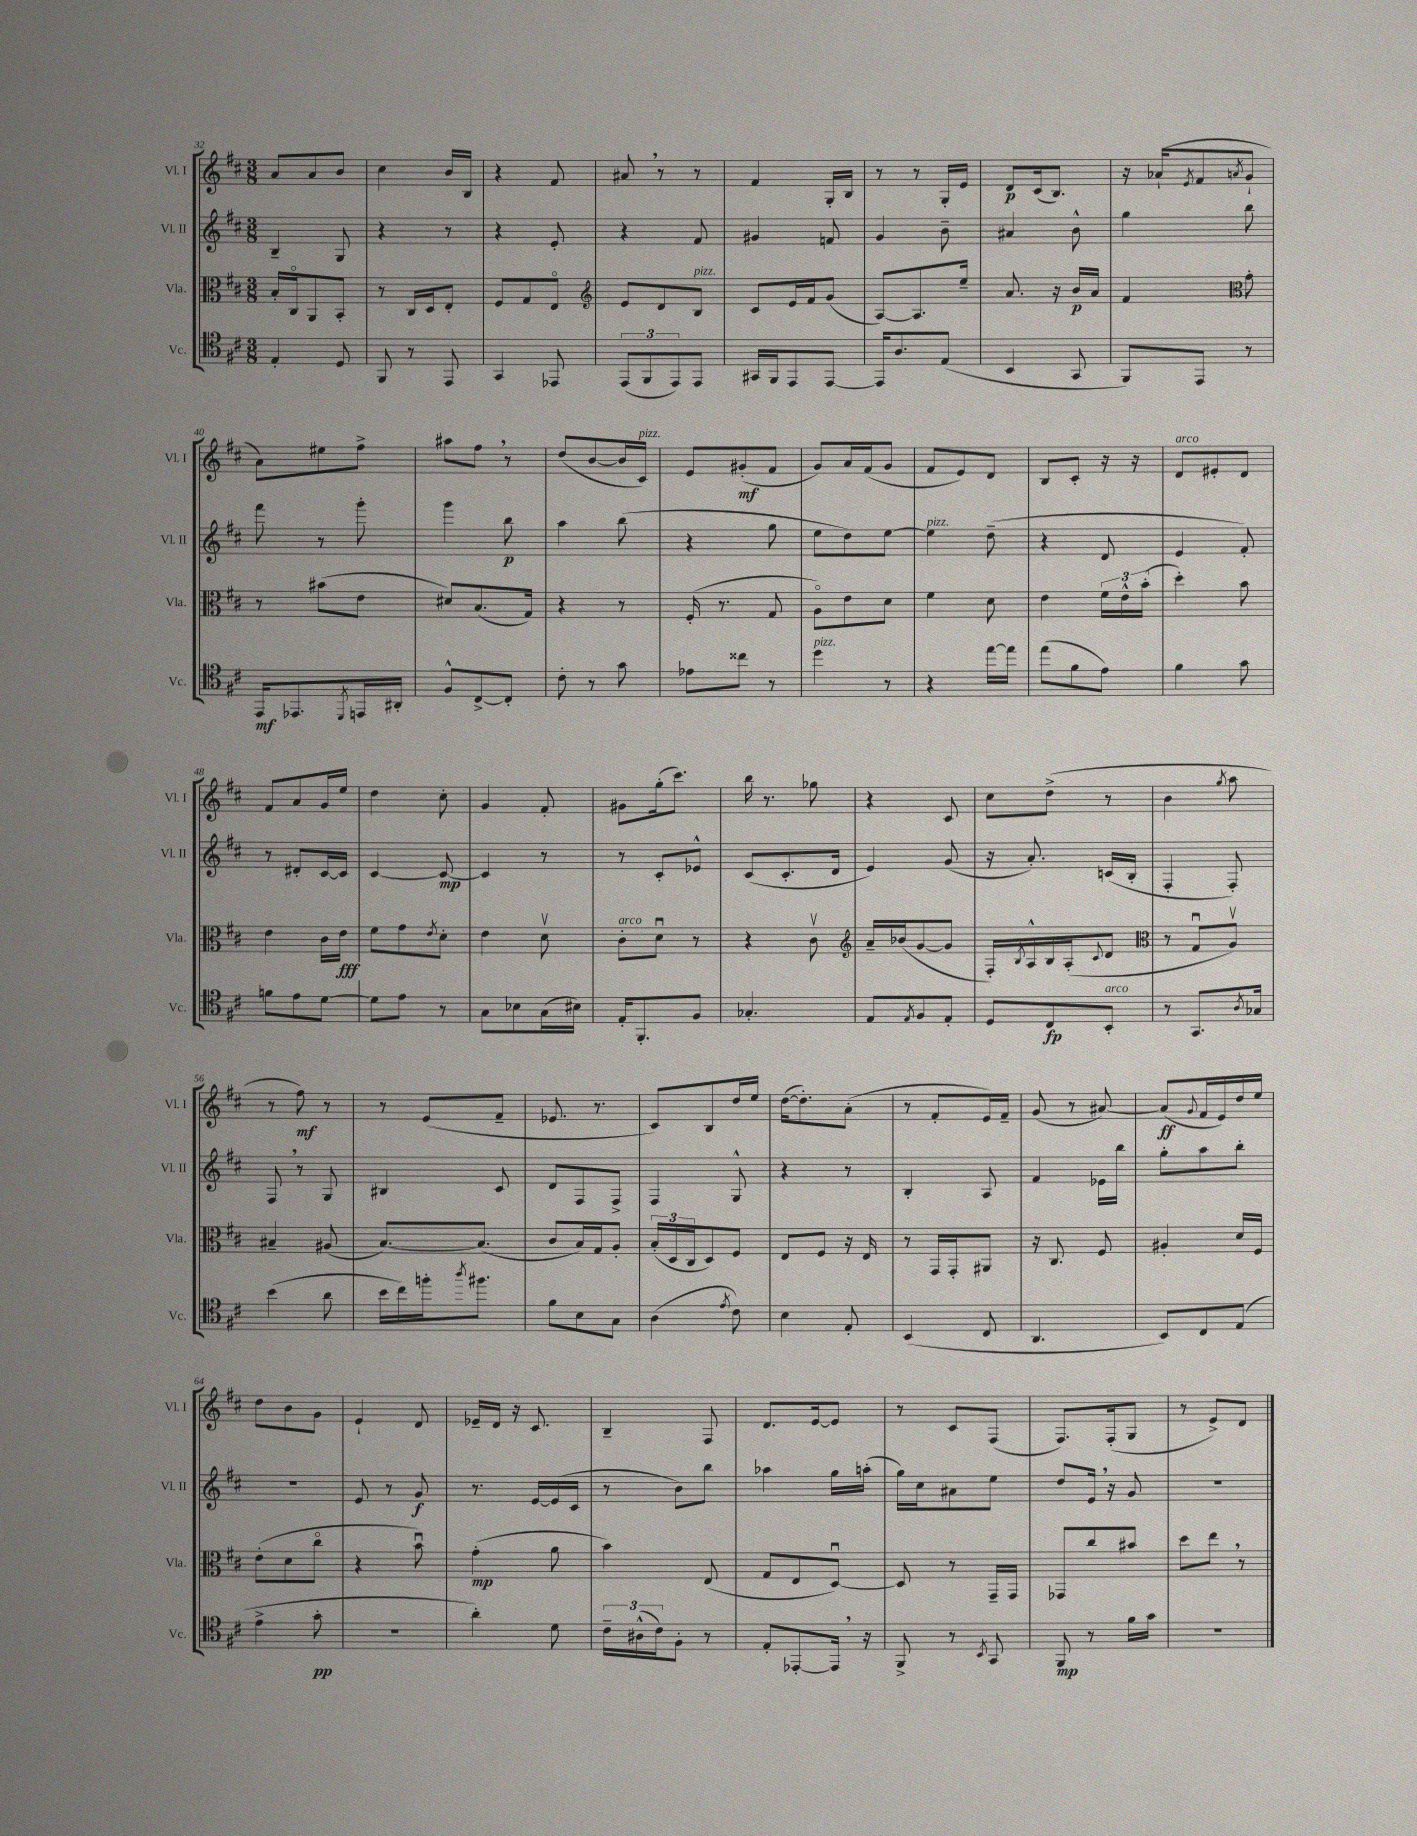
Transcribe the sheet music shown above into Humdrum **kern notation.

**kern	**kern	**kern	**kern
*staff4	*staff3	*staff2	*staff1
*clefC4	*clefC3	*clefG2	*clefG2
*k[f#c#]	*k[f#c#]	*k[f#c#]	*k[f#c#]
*M3/8	*M3/8	*M3/8	*M3/8
4E'	16B'	4B~	8a
.	16C#o	.	.
.	8AA	.	8a
8D	8BB'	8G	8b
=	=	=	=
8FF#	8r	4r	4cc#
8r	16C#	.	.
.	16D	.	.
8EE	8E'	8r	16b
.	.	.	16B
=	=	=	=
4GG	8F#	4r	4r
.	8G	.	.
8EE-	8Eo	8e'	8f#
=	=	=	=
*	*clefG2	*	*
(12EE	8e	4r	8a#
12FF#	.	.	.
.	8d	.	8r
12EE)	.	.	.
8EE	8B	8f#	8r
=	=	=	=
16GG#	8c#	4g#	4f#
16FF#	.	.	.
8EE	16e	.	.
.	16f#	.	.
[8EE	(8g	8f	16G'
.	.	.	16B
=	=	=	=
16EE]	[8A)	4g	8r
8.A	.	.	.
.	8.A]	.	8r
(8E	.	8b~	16G'
.	16ee~	.	16e
=	=	=	=
4BB	8.a	4a#	8d
.	.	.	(16c#
.	16r	.	8.B)
8GG	16b	8b^^	.
.	16a	.	.
=	=	=	=
8FF#)	4f#	4gg	16r
.	.	.	(16a-`
.	.	.	8qe
8EE	.	.	8f#
*	*clefC3	*	*
.	.	.	8qa
8r	8g'	8bb	8g`
=	=	=	=
16EE	8r	8fff#	8a)
8.EE-	.	.	.
.	(8b#	8r	8ee#
8qDD	.	.	.
16EE	8e	8ggg'	8ff#^
16AA#'	.	.	.
=	=	=	=
8F#^^	8d#)	4ggg	8aa#
[8C#^	(8.B	.	8ff#
8C#']	.	8bb	8r
.	16G)	.	.
=	=	=	=
8c#'	4r	4aa	(8dd
8r	.	.	[8b
8g	8r	(8bb	16b]
.	.	.	16c#)
=	=	=	=
8e-	(16F#'	4r	8e
.	8.r	.	.
8cc##	.	.	(8g#'
8r	8G	8gg	8f#
=	=	=	=
4dd	8Ao)	8ee	8g)
.	8e	8dd)	16a
.	.	.	(16f#
8r	8d	[8ee	8g
=	=	=	=
4r	4f#	4ee]	8f#
.	.	.	8e)
[16ee	8d	(8dd~	8d
16ee]	.	.	.
=	=	=	=
(8ee	4e	4r	8B
8f#	.	.	8c#'
8e)	24f#	8d	16r
.	24e^^	.	.
.	.	.	16r
.	(24b'	.	.
=	=	=	=
4f#	4dd')	4e	8d
.	.	.	8e#'
8g	8b	8f#')	8d
=	=	=	=
8f	4e	8r	8f#
8e	.	8d#'	8a
[8d	16c#	[16c#	16g
.	16e	16c#]	16ee
=	=	=	=
8d]	8f#	[4c#	4dd
8e	8g	.	.
.	8qe	.	.
8r	8d'	8c#_	8cc#'
=	=	=	=
8G	4e	4c#]	4g
8B-	.	.	.
(16G	8dv	8r	8f#'
16B#)	.	.	.
=	=	=	=
16E'	8c#'	8r	8g#
8.FF#'	.	.	.
.	8du	8c#'	(16gg'
.	.	.	8.ccc#)
8F#	8r	8e-^^	.
=	=	=	=
4.G-'	4r	(8c#	16bb
.	.	.	8.r
.	.	8.c#'	.
.	8c#v	.	8gg-
.	.	16d	.
=	=	=	=
*	*clefG2	*	*
8E	16a~	4e)	4r
.	(16b-	.	.
8qE	.	.	.
8F#	[8g	.	.
8E'	8g]	(8g	8c#
=	=	=	=
8D	16F#')	16r	8cc#
.	8qB	.	.
.	16A^^	8.a')	.
8C#	16B	.	(8dd^
.	(16A'	.	.
.	8qqc#	.	.
8BB'	8d	(16c	8r
.	.	16B'	.
=	=	=	=
*	*clefC3	*	*
8r	8r	4F#'	4b
8.GG	8Gu	.	.
.	.	.	8qgg
.	8Av)	8F#')	8aa
8qA	.	.	.
16G-	.	.	.
=	=	=	=
(4b	4B#~	8F#	8r
.	.	8r	8ff#)
8a	(8A#	8G	8r
=	=	=	=
16b	[8.B)	4B#	8r
16cc#)	.	.	.
16ff'	.	.	(8e
8qaa	.	.	.
8.ff#	(8.B]	.	.
.	.	8c#	8f#~
=	=	=	=
8f#	8c#	8d	8.e-
8B	16B)	8F#	.
.	16G	.	8.r
8G	8A'	8F#^	.
=	=	=	=
(4A	(24B'	4F#	8c#)
.	24D	.	.
.	24C#	.	.
.	8D)	.	8B
8qe	.	.	.
8c#)	8F#	8G^^	16dd
.	.	.	16ee
=	=	=	=
4B	8E	4r	([16dd
.	.	.	8.dd'])
.	8F#	.	.
8E'	16r	8r	(8a'
.	16E	.	.
=	=	=	=
(4BB	8r	4B'	8r
.	16GG	.	8f#'
.	16GG'	.	.
8C#	8AA#	8A	16e)
.	.	.	16f#~
=	=	=	=
4.AA	16r	4f#	(8g
.	8.C#	.	.
.	.	.	8r
.	8F#	16e-	[8a#)
.	.	16bb	.
=	=	=	=
8BB)	4A#'	8gg'	(8a#]
.	.	.	8qqg
8C#	.	8aa	16f#
.	.	.	16e)
(8E	16d	8bb'	16dd
.	16F#	.	16ee
=	=	=	=
4e^	(8e'	4.r	8dd
.	8d	.	8b
8g'	8cc#o	.	8g
=	=	=	=
4.r	4r	8e	4e`
.	.	8r	.
.	8bu)	8g	8d
=	=	=	=
4a')	(4g'	8.r	16e-~
.	.	.	16d
.	.	.	16r
.	.	[16e	8.c#
8d	8a	(16e]	.
.	.	16c#	.
=	=	=	=
24c#~	4b)	8r	4B~
(24A#^^	.	.	.
24c#)	.	.	.
8F#'	.	8b)	.
8r	(8E	8bb	8F#
=	=	=	=
8E'	8G	4aa-	8.d
[8EE-'	8E	.	.
.	.	.	[16e
16EE-]	[8Du)	16gg	8e]
16r	.	(16aa'	.
=	=	=	=
8FF#^	8D]	16gg)	8r
.	.	16cc#	.
8r	8r	8a#	8c#
8qBB	.	.	.
8GG	16GG~	8ee	(8F#
.	16GG	.	.
=	=	=	=
8FF#	8GG-	8dd	8.F#)
8r	8cc#	16e	.
.	.	16r	(16F#'
16f#	8b#	8g	8G
16g	.	.	.
=	=	=	=
4.r	8dd	4.r	8r
.	8ee	.	8e^)
.	8r	.	8d
==	==	==	==
*-	*-	*-	*-
